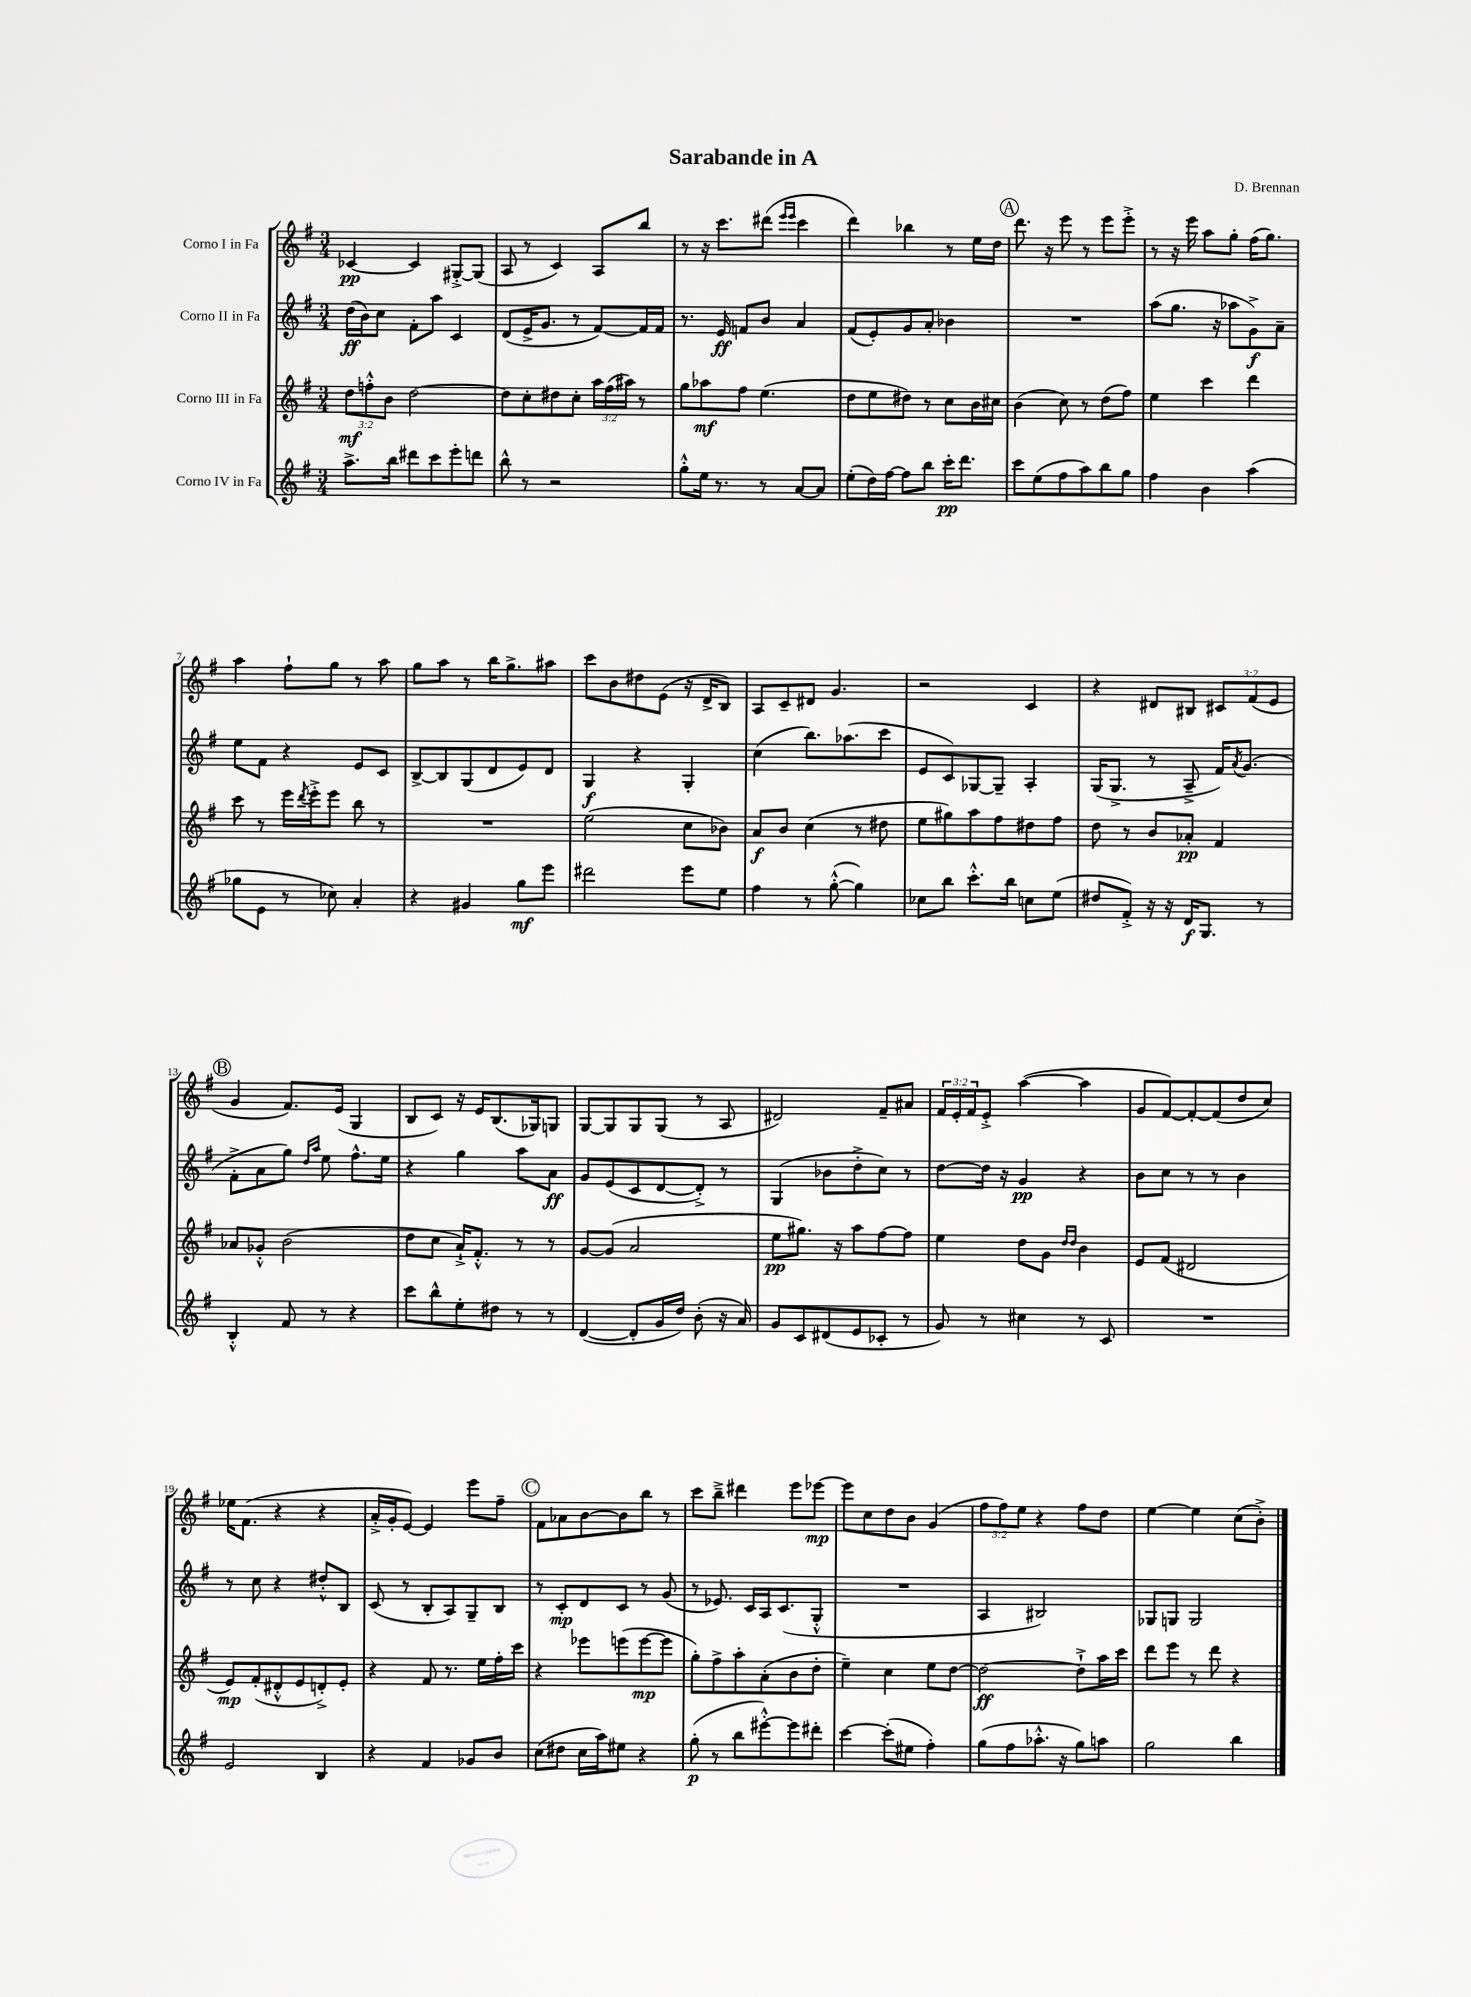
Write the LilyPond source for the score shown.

\header { title = "Sarabande in A" composer = "D. Brennan" }
<<
\new StaffGroup <<
\new Staff = "s0" \with { instrumentName = "Corno I in Fa" } {
    \clef treble \key g \major \numericTimeSignature \time 3/4 \override Staff.TupletNumber.text = #tuplet-number::calc-fraction-text
    ces'4~\pp ces'4 gis8~-.-> gis8( |
    a8 r8 c'4) a8 b''8 |
    r8 r16 c'''8. dis'''8( \grace { e'''16 e'''16 } c'''4 |
    d'''4) bes''4 r8 e''16 d''16 |
    \mark \markup { \circle "A" } d'''8. r16 e'''8 r8 e'''8 e'''8-.-> |
    r8 r16 e'''16 a''8 g''8-. fis''16( g''8.) |
    a''4 fis''8-! g''8 r8 a''8 |
    g''8 a''8 r8 b''16 g''8.-> ais''8 |
    c'''8 b'8 dis''8 e'8( r16 d'16-> b8) |
    a8 c'8-- dis'8 g'4. |
    r2 c'4 |
    r4 dis'8 bis8 \tuplet 3/2 { cis'8 fis'8( e'8 } |
    \mark \markup { \circle "B" } g'4 fis'8.) e'16( g4 |
    b8 c'8) r16 e'16 b8.( ges16) g8 |
    g8~ g8 g8 g8( r8 a8 |
    dis'2) fis'8-- ais'8 |
    \tuplet 3/2 { fis'16 e'16-. fis'16 } e'8-.-> a''4~( a''4 |
    g'8 fis'8~) fis'8~-. fis'8( d''8 c''8) |
    ees''16 fis'8.( r4 r4 |
    a'16-.-> g'16-. e'8~) e'4 e'''8 fis''8-- |
    \mark \markup { \circle "C" } fis'8 aes'8 b'8~ b'8 b''8 r8 |
    c'''8 b''8---> dis'''4 e'''8 ees'''8~\mp |
    ees'''8 c''8 d''8 b'8 g'4( |
    \tuplet 3/2 { fis''8 fis''8) e''8 } r4 fis''8 d''8 |
    e''4~ e''4 c''8( b'8-.->) \bar "|." |
}
\new Staff = "s1" \with { instrumentName = "Corno II in Fa" } {
    \clef treble \key g \major \numericTimeSignature \time 3/4
    d''16\ff( b'16) c''8 fis'8-. a''8 c'4 |
    d'8( e'16-> g'8. r8 fis'8~) fis'16 fis'16 |
    r8. e'16\ff f'8 b'8 a'4 |
    fis'8( e'8-.) g'8 a'8-. bes'4 |
    \mark \markup { \circle "A" } R2. |
    a''8( g''8. r16 aes''8 g'8->\f) a'8-- |
    e''8 fis'8 r4 e'8 c'8 |
    b8~-> b8 g8( d'8 e'8) d'8 |
    g4\f r4 g4-. |
    c''4( b''8.) aes''8.( c'''8 |
    e'8 c'8) ges8~ ges8-- a4-. |
    g16( g8.-> r8 a8---> fis'16) \acciaccatura { a'8 } g'8.( |
    \mark \markup { \circle "B" } fis'8-.-> a'8 g''8) \grace { d''16 a''16 } e''8 fis''8.-^ e''16 |
    r4 g''4 a''8 a'8\ff |
    g'8 e'8( c'8 d'8~ d'8-.->) r8 |
    g4( bes'8 d''8-.-> c''8) r8 |
    d''8~ d''16 r16 g'4\pp r4 |
    b'8 c''8 r8 r8 b'4 |
    r8 c''8 r4 dis''8-.-^ b8 |
    c'8( r8 b8-. a8) g8-- b8 |
    \mark \markup { \circle "C" } r8 c'8-.\mp d'8 c'8 r8 g'8( |
    r8 ees'8.) c'16 a16 c'8.( g8-.-^ |
    R2. |
    a4 bis2) |
    ges8 g8 g2 \bar "|." |
}
\new Staff = "s2" \with { instrumentName = "Corno III in Fa" } {
    \clef treble \key g \major \numericTimeSignature \time 3/4 \override Staff.TupletNumber.text = #tuplet-number::calc-fraction-text
    \tuplet 3/2 { d''8\mf f''8-.-^ b'8 } d''2~ |
    d''8 c''8-. dis''8 c''8-. \tuplet 3/2 { a''16 fis''16( ais''16) } r8 |
    g''8 aes''8\mf fis''8 e''4.( |
    d''8 e''8 dis''8) r8 c''8 b'16 cis''16 |
    \mark \markup { \circle "A" } b'4( c''8) r8 d''8( fis''8) |
    e''4 c'''4 d'''4 |
    c'''8 r8 e'''16 \acciaccatura { d'''8 } e'''16-.-> e'''8 b''8 r8 |
    R2. |
    e''2( c''8 bes'8) |
    a'8\f b'8 c''4( r8 dis''8 |
    e''8 gis''8) a''8 fis''8 dis''8 fis''8 |
    d''8 r8 b'8 aes'8-.\pp fis'4 |
    \mark \markup { \circle "B" } aes'8 ges'8-.-^ b'2( |
    d''8 c''8 a'16-!->) fis'8.-.-^ r8 r8 |
    g'8~ g'8( a'2 |
    e''8\pp gis''8.) r16 a''8 fis''8~ fis''8 |
    e''4 d''8 g'8 \grace { d''16 d''16 } b'4 |
    e'8 fis'8( dis'2 |
    e'8\mp) fis'8-.( dis'8-.-^ e'8 d'8-.->) e'8-. |
    r4 fis'8 r8. e''16 fis''16-. c'''16 |
    \mark \markup { \circle "C" } r4 ees'''8 e'''8( e'''8~\mp e'''8 |
    g''8-.) fis''8-> a''8-. a'8-.( b'8 d''8-. |
    e''4--) c''4 e''8 d''8~ |
    d''2~\ff d''8-!-> a''16 c'''16 |
    d'''8 e'''8 r8 d'''8 r4 \bar "|." |
}
\new Staff = "s3" \with { instrumentName = "Corno IV in Fa" } {
    \clef treble \key g \major \numericTimeSignature \time 3/4
    a''8.-> b''16 dis'''8 c'''8 e'''8-. d'''8 |
    b''8-^ r8 r2 |
    g''8-.-^ e''16 r8. r8 a'8~ a'8 |
    e''8-.( d''16) fis''16~ fis''8 b''8 c'''16-.\pp d'''8. |
    \mark \markup { \circle "A" } c'''8 e''8( fis''8 a''8) b''8 g''8 |
    fis''4 b'4 a''4( |
    ges''8 e'8 r8 ces''8) a'4-. |
    r4 gis'4 g''8\mf e'''8 |
    dis'''2 e'''8 e''8 |
    fis''4 r8 g''8~-.-^( g''4) |
    ces''8 b''8 c'''8.-.-^ b''16 c''8 e''8( |
    dis''8 fis'8-.->) r16 r16 d'16\f g8. r8 |
    \mark \markup { \circle "B" } b4-.-^ fis'8 r8 r4 |
    c'''8 b''8-^ e''8-. dis''8 r8 r8 |
    d'4~( d'8-. g'16 d''16) b'8-.( r16 a'16) |
    g'8 c'8 dis'8( e'8 ces'8-. r8 |
    g'8) r8 cis''4 r8 c'8 |
    R2. |
    e'2 b4 |
    r4 fis'4 ges'8 b'8 |
    \mark \markup { \circle "C" } c''8( dis''8 c''16 a''16) eis''8 r4 |
    g''8-.\p( r8 b''8 eis'''8~-.-^) eis'''8 dis'''8-. |
    c'''4~ c'''8-.( eis''8 fis''4-.) |
    g''8( fis''8 aes''8.-.-^ r16 g''8) a''8 |
    g''2 b''4 \bar "|." |
}
>>
>>
